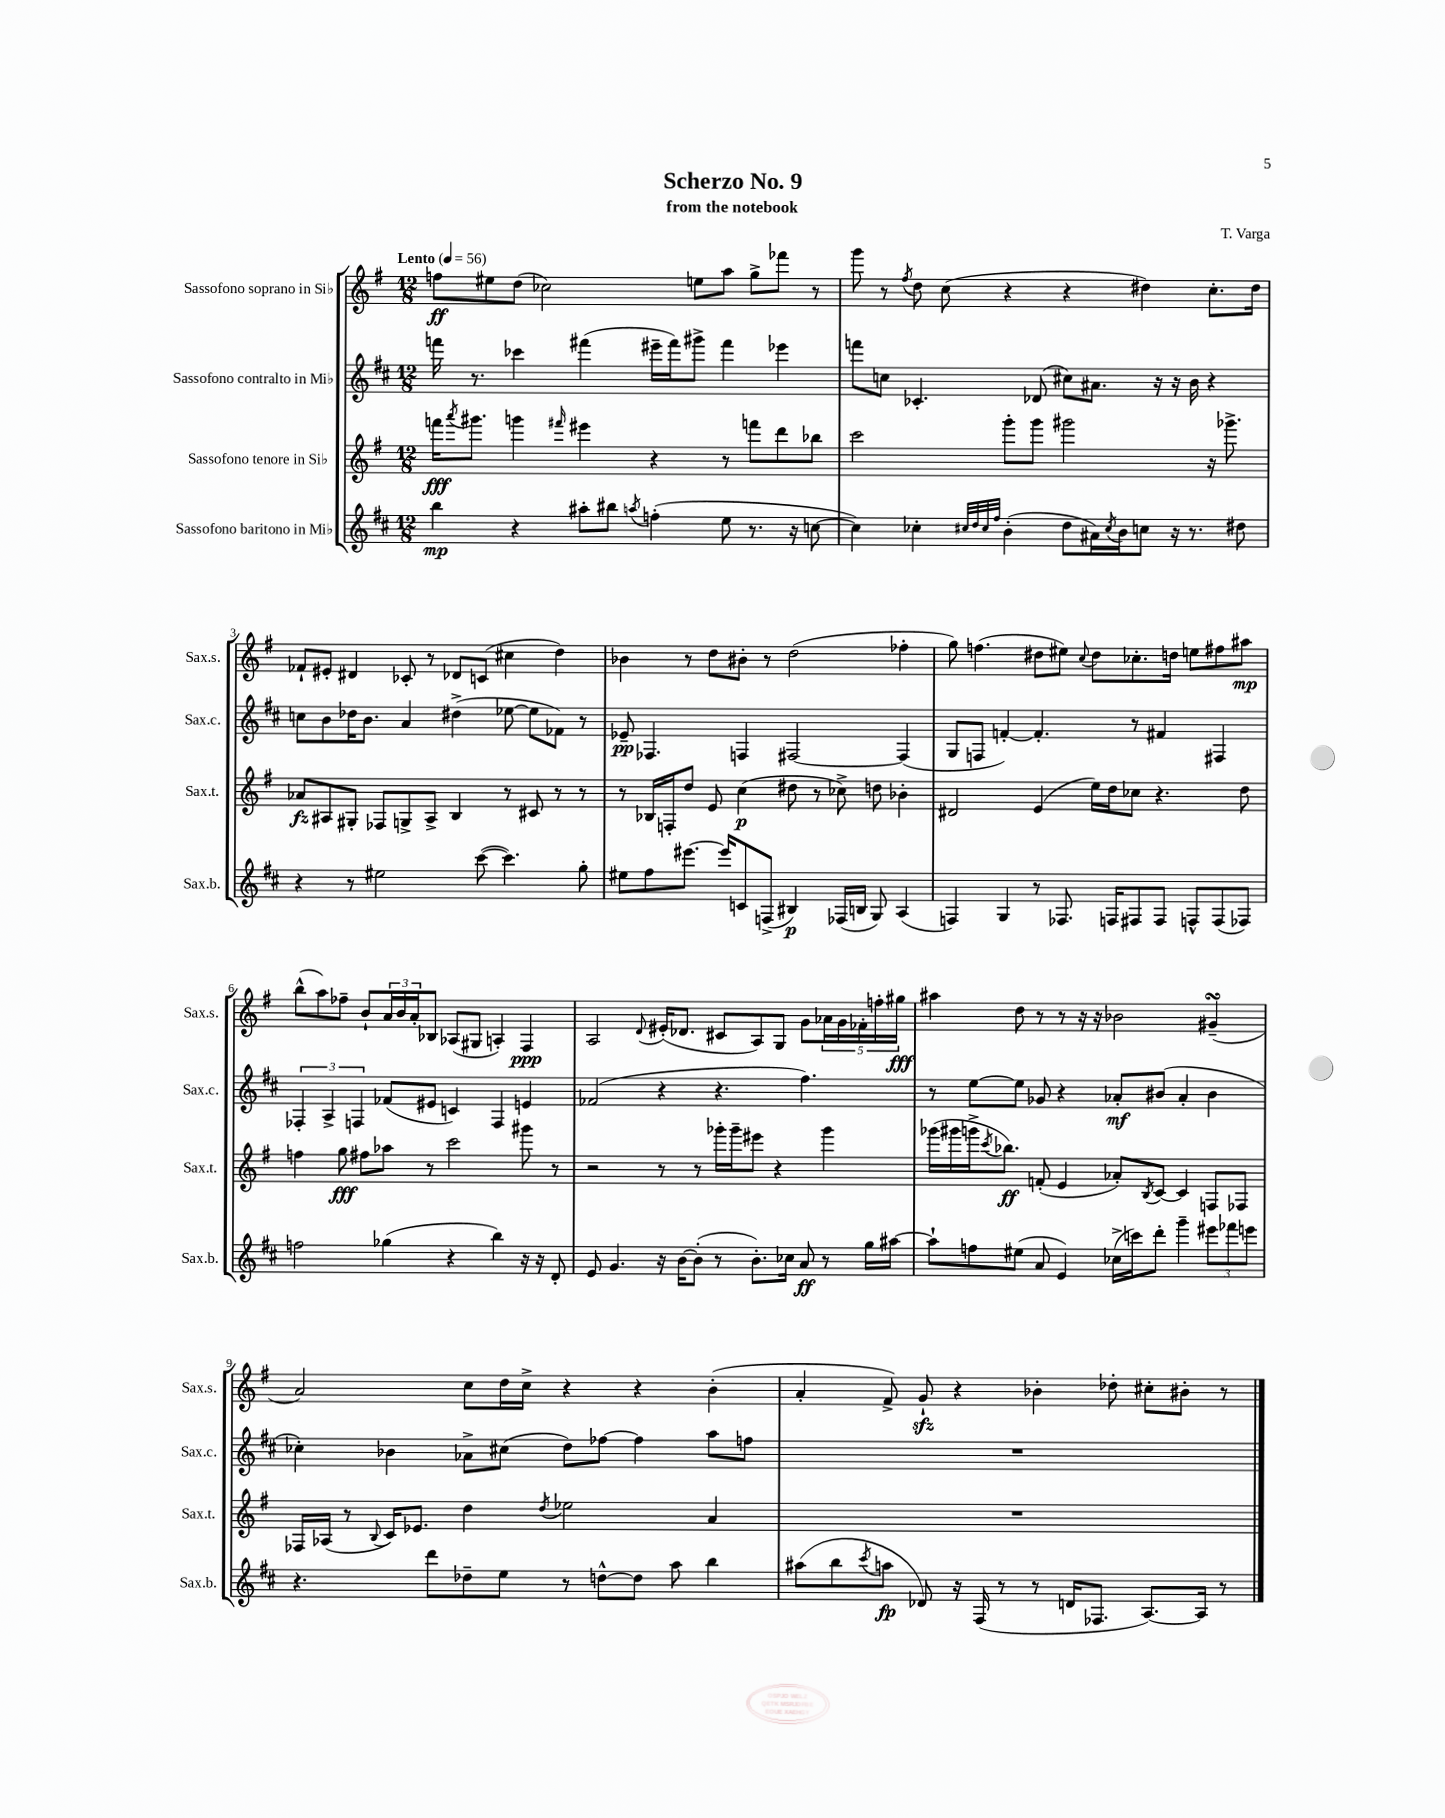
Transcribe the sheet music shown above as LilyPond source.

\header { title = "Scherzo No. 9" composer = "T. Varga" subtitle = "from the notebook" }
<<
\new StaffGroup <<
\new Staff = "s0" \with { instrumentName = "Sassofono soprano in Sib" shortInstrumentName = "Sax.s." } {
    \clef treble \key g \major \numericTimeSignature \time 12/8 \tempo "Lento" 4 = 56
    f''8\ff eis''8 d''8( ces''2) e''8 a''8 g''8-> fes'''8 r8 |
    g'''8 r8 \acciaccatura { fis''8 } d''8 c''8( r4 r4 dis''4) c''8.-. dis''16 |
    fes'8-! eis'8-. dis'4 ces'8-. r8 des'8 c'8( cis''4 d''4) |
    bes'4 r8 d''8 bis'8-. r8 d''2( fes''4-. |
    g''8) f''4.( dis''8 eis''8) \appoggiatura { c''8 } dis''8 ces''8.-. d''16 e''8 fis''8 ais''8\mp |
    b''8-^( a''8) fes''8-- b'8-! \tuplet 3/2 { a'16 b'16 a'16-. } bes8 aes8( gis8 a4-.) fis4\ppp |
    a2 \appoggiatura { d'8 } eis'16-.( des'8. cis'8 a8) g8 g'8 \tuplet 5/4 { aes'16 g'16 fes'16-. f''16-. gis''16\fff } |
    ais''4 d''8 r8 r8 r16 r16 bes'2 gis'4--\turn( |
    a'2) c''8 d''16 c''16-> r4 r4 b'4-.( |
    a'4-. fis'8->) g'8-!\sfz r4 bes'4-. des''8-. cis''8-. bis'8-. r8 \bar "|." |
}
\new Staff = "s1" \with { instrumentName = "Sassofono contralto in Mib" shortInstrumentName = "Sax.c." } {
    \clef treble \key d \major \numericTimeSignature \time 12/8
    f'''16 r8. ces'''4 fis'''4( eis'''16-- fis'''16) gis'''8-> fis'''4 ees'''4 |
    f'''8 c''8 ces'4.-. des'8( cis''8) ais'8. r16 r16 b'16 r4 |
    c''8 b'8 des''16 b'8. a'4 dis''4->( ees''8~ ees''8 fes'8) r8 |
    ees'8--\pp fes4. f4 fis2~ fis4( |
    g8 f8 f'4~-.) f'4.-. r8 fis'4 fis4 |
    \tuplet 3/2 { fes4-. a4-> f4 } fes'8( eis'8 c'4) f4 e'4 |
    fes'2( r4 r4. fis''4.) |
    r8 e''8~ e''8 ges'8 r4 aes'8-.\mf bis'8( aes'4-. bis'4 |
    ces''4-.) bes'4 aes'8-> cis''8( d''8) fes''8~ fes''4 a''8 f''8 |
    R1. \bar "|." |
}
\new Staff = "s2" \with { instrumentName = "Sassofono tenore in Sib" shortInstrumentName = "Sax.t." } {
    \clef treble \key g \major \numericTimeSignature \time 12/8
    f'''16\fff \acciaccatura { a'''8 } gis'''8. g'''4 \grace { fis'''16 } eis'''4 r4 r8 f'''8 d'''8 bes''8 |
    c'''2 g'''8-. g'''8 gis'''2 r16 ges'''8.-> |
    aes'8\fz ais8 gis8-. fes8 g8-> ais8-> b4 r8 cis'8 r8 r8 |
    r8 bes16 f16-. d''8 e'8 c''4\p( dis''8 r8 ces''8->) d''8 bes'4-. |
    dis'2 e'4( e''16) d''16 ces''8 r4. d''8 |
    f''4 g''8\fff fis''8 aes''8 r8 c'''2 gis'''8 r8 |
    r2 r8 r8 ges'''16-. ges'''16-- eis'''8 r4 ges'''4 |
    ges'''16( gis'''16 g'''16-> \acciaccatura { c'''8 } bes''8.\ff) f'8-.( e'4 aes'8-.) \acciaccatura { b8 } c'8~ c'4 f8 fes8 |
    fes16 aes16( r8 \appoggiatura { b8 } c'16) ees'8. d''4 \acciaccatura { d''8 } ees''2 a'4 |
    R1. \bar "|." |
}
\new Staff = "s3" \with { instrumentName = "Sassofono baritono in Mib" shortInstrumentName = "Sax.b." } {
    \clef treble \key d \major \numericTimeSignature \time 12/8
    b''4\mp r4 ais''8-. bis''8 \acciaccatura { a''8 } f''4-.( e''8 r8. r16 c''8~ |
    c''4) ces''4-. \grace { cis''32 d''32 cis''32 fis''32 } b'4-.( d''8 ais'16) \acciaccatura { cis''8 } b'16 c''8 r16 r8. dis''8 |
    r4 r8 eis''2 cis'''8~( cis'''4.) g''8-. |
    eis''8 fis''8 eis'''8.~ eis'''16 c'8 f8->( bis4\p) fes16( b16 g8) a4( |
    f4) g4 r8 fes8. f16 fis8 fis8 f8-^ f8( fes8) |
    f''2 ges''4( r4 b''4) r16 r16 d'8-. |
    e'8 g'4. r16 b'16~ b'8-.( r8 b'8.-.) ces''16 a'8\ff r8 g''16 ais''16~ |
    ais''8-! f''8 eis''8( a'8 e'4) ces''16->( c'''16) d'''8-. g'''4-- \tuplet 3/2 { eis'''8 fes'''8 e'''8 } |
    r4. d'''8 des''8-- e''8 r8 d''8~-^ d''8 a''8 b''4 |
    ais''8( b''8 \acciaccatura { cis'''8 } a''8\fp des'8) r16 fis16( r8 r8 d'16 fes8. a8.~) a16 r8 \bar "|." |
}
>>
>>
